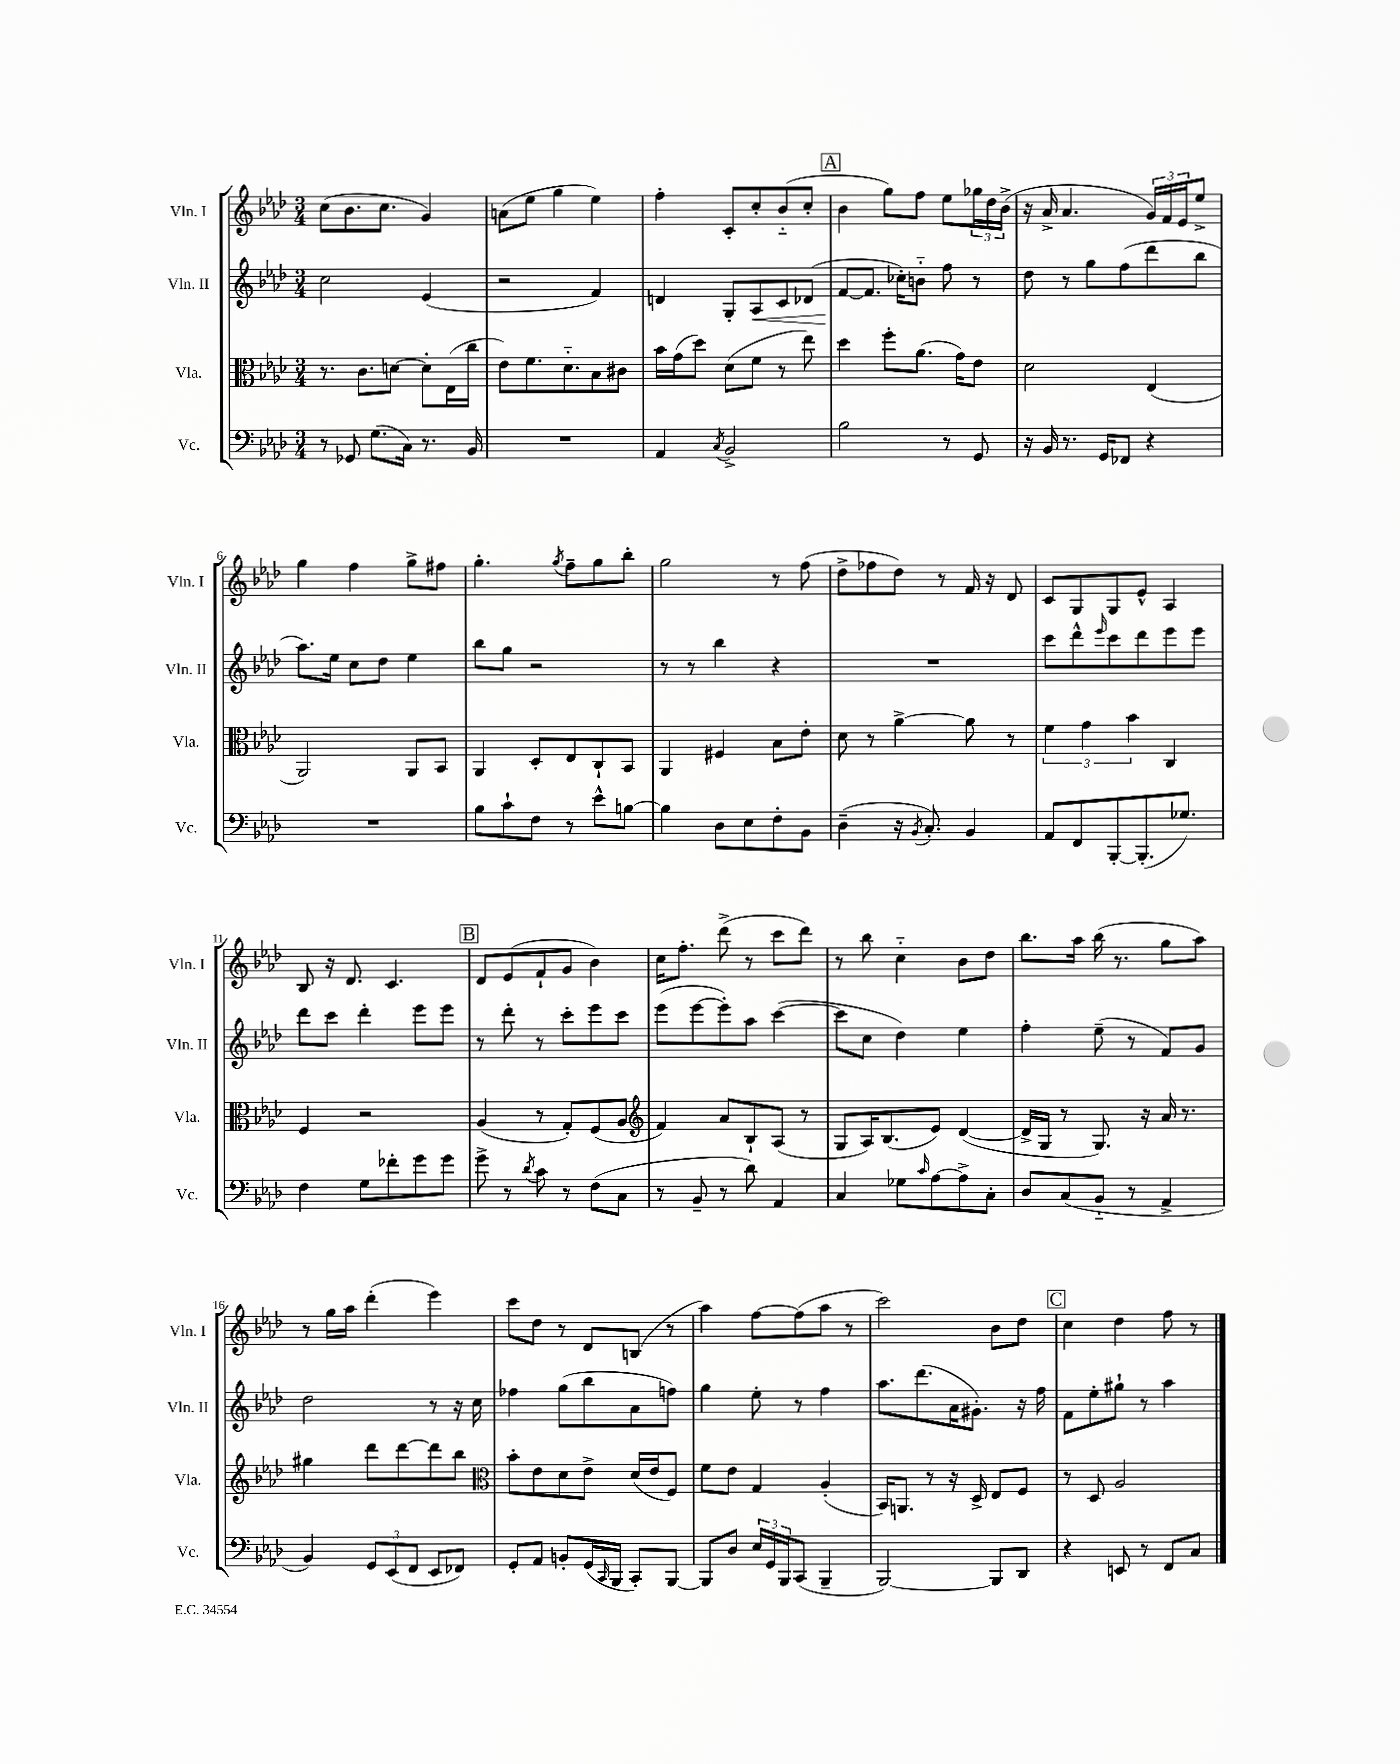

**kern	**kern	**kern	**dynam	**kern
*part4	*part3	*part2	*part2	*part1
*staff4	*staff3	*staff2	*staff2	*staff1
*I"Vc.	*I"Vla.	*I"Vln. II	*	*I"Vln. I
*I'Vc.	*I'Vla.	*I'Vln. II	*	*I'Vln. I
*clefF4	*clefC3	*clefG2	*	*clefG2
*k[b-e-a-d-]	*k[b-e-a-d-]	*k[b-e-a-d-]	*	*k[b-e-a-d-]
*M3/4	*M3/4	*M3/4	*	*M3/4
=1	=1	=1	=1	=1
8r	8.r	2cc\	.	(8cc\L
8GG-X/	.	.	.	8.b-\
.	8.c\L	.	.	.
(8.G\L	.	.	.	.
.	.	.	.	8.cc\J
.	[8dn\J	.	.	.
16C\Jk)	.	.	.	.
8.r	8d'\L]	(4e-/	.	4g/)
.	(16E-\L	.	.	.
16BB-/	16cc\JJ	.	.	.
=2	=2	=2	=2	=2
2.r	8e-\L)	2r	.	(8an\L
.	8.f\	.	.	8ee-\J
.	.	.	.	4gg\
.	8.d-\	.	.	.
.	8B-\	4f/)	.	4ee-\)
.	8c#X\J	.	.	.
=3	=3	=3	=3	=3
4AA-/	16b-\LL	4dn/	.	4ff'\
.	(16g\J	.	.	.
.	8dd-\J)	.	.	.
8qC/	.	.	.	.
2BB-^/	(8d-\L	8G'/L	.	8c'/L
!	!	!	!LO:HP:b	!
.	8f\J	8A-/	<	8cc'/
.	8r	8c/	.	(8b-/
.	8ee-\)	(8d-X/J	.	8cc'/J
!!LO:REH:place=s1:t=A
=4	=4	=4	=4	=4
2B-\	4dd-\	[8f/L	.	4b-\
.	.	8.f/J]	[	.
.	8ff'\L	.	.	8gg\L)
.	.	16cc-X'\KL)	.	.
.	(8.a-\J	8bn\J	.	8ff\J
8r	.	8ff\	.	8ee-\L
.	16g\KL)	.	.	.
8GG/	8e-\J	8r	.	24gg-X\L
.	.	.	.	24dd-\
.	.	.	.	(24b-^\JJ
=5	=5	=5	=5	=5
16r	2d-\	8dd-\	.	16r
16BB-/	.	.	.	16a-^/
8.r	.	8r	.	4.a-/
.	.	8gg\L	.	.
16GG/KL	.	.	.	.
8FF-X/J	.	(8ff\	.	.
4r	(4E-/	8ddd-\	.	24g/LL)
.	.	.	.	24f/
.	.	.	.	24e-/J
.	.	8bb-\J	.	8ee-^/J
!!LO:LB:g=z
=6	=6	=6	=6	=6
2.r	2AA-/)	8.aa-\L)	.	4gg\
.	.	16ee-\Jk	.	.
.	.	8cc\L	.	4ff\
.	.	8dd-\J	.	.
.	8AA-/L	4ee-\	.	8gg^\L
.	8BB-/J	.	.	8ff#X\J
=7	=7	=7	=7	=7
8B-\L	4AA-/	8bb-\L	.	4.gg'\
8c`\	.	8gg\J	.	.
8F\J	8D-'/L	2r	.	.
.	.	.	.	8qgg/
8r	8E-/	.	.	8ff~\L
8e-^^\L	8C`/	.	.	8gg\
[8Bn\J	8BB-/J	.	.	8bb-'\J
=8	=8	=8	=8	=8
4B\]	4AA-/	8r	.	2gg\
.	.	8r	.	.
8D-\L	4F#X/	4bb-\	.	.
8E-\	.	.	.	.
8F'\	8B-\L	4r	.	8r
8BB-\J	8e-'\J	.	.	(8ff\
=9	=9	=9	=9	=9
(4D-~\	8d-\	2.r	.	8dd-^\L
.	8r	.	.	8ff-X\
16r	[4a-^\	.	.	8dd-\J)
8qBB-/	.	.	.	.
8.C'/)	.	.	.	.
.	.	.	.	8r
4BB-/	8a-\]	.	.	16f/
.	.	.	.	16r
.	8r	.	.	8d-/
=10	=10	=10	=10	=10
8AA-/L	6f\	8ccc\L	.	8c/L
8FF/	.	8ddd-^^\	.	8G/
.	6g\	.	.	.
.	.	16qqeee-/	.	.
[8BBB-'/	.	8ccc\	.	8G/
.	6b-\	.	.	.
(8.BBB-'/]	.	8ddd-\	.	8e-^^/J
.	4C/	8eee-\	.	4A-/
8.G-X/J)	.	.	.	.
.	.	8eee-\J	.	.
!!LO:LB:g=z
=11	=11	=11	=11	=11
4F\	4F/	8ddd-\L	.	8B-/
.	.	8ccc\J	.	16r
.	.	.	.	8.d-/
8G\L	2r	4ddd-'\	.	.
8f-X'\	.	.	.	4.c/
8g\	.	8eee-\L	.	.
8g\J	.	8eee-\J	.	.
!!LO:REH:place=s1:t=B
=12	=12	=12	=12	=12
8g^\	(4A-/	8r	.	8d-/L
8r	.	8ddd-'\	.	(8e-/
8qd-/	.	.	.	.
8c\	8r	8r	.	8f`/
8r	8G'/L)	8ccc'\L	.	8g/J
(8F\L	(8F/	8eee-\	.	4b-\)
8C\J	8A-/J	8ccc\J	.	.
=13	=13	=13	=13	=13
*	*clefG2	*	*	*
8r	4f/)	(8eee-\L	.	16cc\KL
.	.	.	.	8.ff'\J
8BB-~/	.	[8eee-\	.	.
8r	8a-/L	8eee-'\])	.	(8ddd-^\
8d-\)	8B-`/	8aa-\J	.	8r
4AA-/	(8A-/J	([4ccc\	.	8ccc\L
.	8r	.	.	8ddd-\J)
=14	=14	=14	=14	=14
4C/	8G/L	8ccc\L]	.	8r
.	16A-/K)	8cc\J	.	8bb-\
.	(8.B-/	.	.	.
8G-X\L	.	4dd-\)	.	4cc\
16qqc/	.	.	.	.
[8A-\	8e-/J)	.	.	.
8A-^\]	([4d-/	4ee-\	.	8b-\L
8C'\J	.	.	.	8dd-\J
=15	=15	=15	=15	=15
8D-/L	16d-^/LL]	4ff'\	.	8.bb-\L
.	16G/JJ	.	.	.
(8C/	8r	.	.	.
.	.	.	.	16aa-\Jk
8BB-/J	8.G/)	(8ee-~\	.	(16bb-\
.	.	.	.	8.r
8r	.	8r	.	.
.	16r	.	.	.
4AA-^/	16a-/	8f/L)	.	8gg\L
.	8.r	.	.	.
.	.	8g/J	.	8aa-\J)
!!LO:LB:g=z
=16	=16	=16	=16	=16
4BB-/)	4gg#X\	2dd-\	.	8r
.	.	.	.	16gg\LL
.	.	.	.	16aa-\JJ
12GG/L	8ddd-\L	.	.	(4ddd-'\
(12EE-/	.	.	.	.
.	[8ddd-\	.	.	.
12FF/J	.	.	.	.
8EE-/L	8ddd-\]	8r	.	4eee-\)
8FF-X/J)	8bb-\J	16r	.	.
.	.	16cc\	.	.
=17	=17	=17	=17	=17
*	*clefC3	*	*	*
8GG'/L	8b-'\L	4ff-X\	.	8ccc\L
8AA-/J	8e-\	.	.	8dd-\J
8BBn'/L	8d-\	(8gg\L	.	8r
(16GG/L	8e-^\J	8bb-\	.	8d-/L
16qqCC/	.	.	.	.
16BBB-/JJ	.	.	.	.
8CC'/L)	(16d-/LL	8a-\	.	(8Bn/J
.	16e-/J	.	.	.
[8BBB-/J	8F/J)	8ffn\J)	.	8r
=18	=18	=18	=18	=18
8BBB-/L]	8f\L	4gg\	.	4aa-\)
8D-/J	8e-\J	.	.	.
24E-/LL	4G/	8ee-'\	.	[8ff\L
24GG/	.	.	.	.
24BBB-/J	.	.	.	.
(8CC/J	.	8r	.	(8ff\]
4BBB-~/	(4A-'/	4ff\	.	8aa-\J
.	.	.	.	8r
=19	=19	=19	=19	=19
[2BBB-/)	16BB-/KL)	8.aa-\L	.	2ccc\)
.	8.AAn/J	.	.	.
.	.	(8.ddd-\	.	.
.	8r	.	.	.
.	16r	16a-\K	.	.
.	16D-^/	8.g#X'\J)	.	.
8BBB-/L]	8E-/L	.	.	8b-\L
8DD-/J	8F/J	16r	.	8dd-\J
.	.	16ff\	.	.
!!LO:REH:place=s1:t=C
=20	=20	=20	=20	=20
4r	8r	8f\L	.	4cc\
.	8D-/	8ee-'\	.	.
8EEn/	2A-/	8gg#X`\J	.	4dd-\
8r	.	8r	.	.
8FF/L	.	4aa-\	.	8ff\
8C/J	.	.	.	8r
==	==	==	==	==
*-	*-	*-	*-	*-
